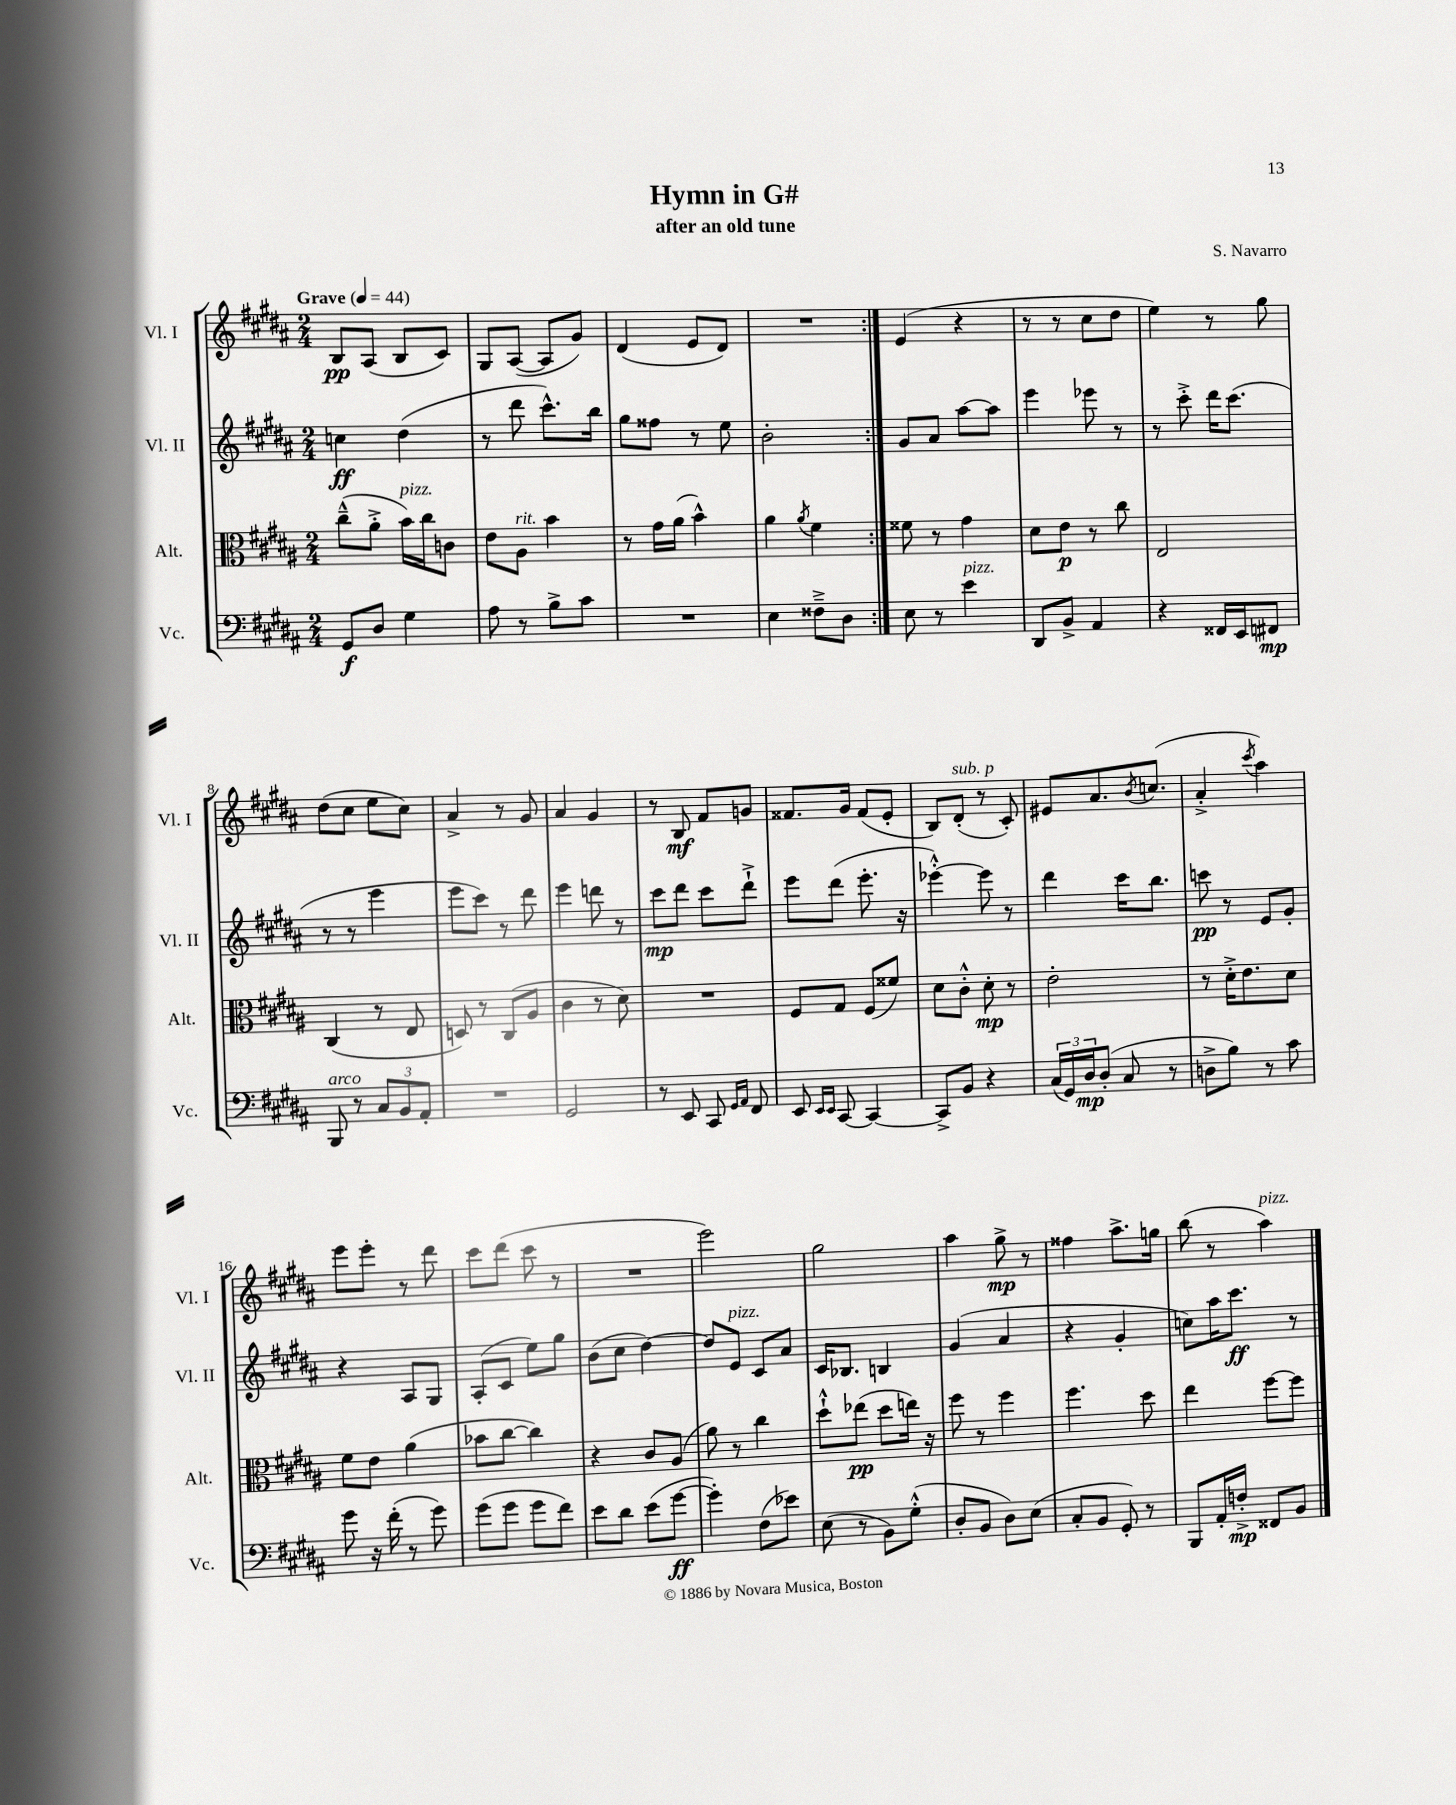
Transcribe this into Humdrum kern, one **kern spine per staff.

**kern	**dynam	**kern	**dynam	**kern	**dynam	**kern	**dynam
*part4	*part4	*part3	*part3	*part2	*part2	*part1	*part1
*staff4	*staff4	*staff3	*staff3	*staff2	*staff2	*staff1	*staff1
*I"Vc.	*	*I"Alt.	*	*I"Vl. II	*	*I"Vl. I	*
*I'Vc.	*	*I'Alt.	*	*I'Vl. II	*	*I'Vl. I	*
*clefF4	*	*clefC3	*	*clefG2	*	*clefG2	*
*k[f#c#g#d#a#]	*	*k[f#c#g#d#a#]	*	*k[f#c#g#d#a#]	*	*k[f#c#g#d#a#]	*
*M2/4	*	*M2/4	*	*M2/4	*	*M2/4	*
*MM44	*	*MM44	*	*MM44	*	*MM44	*
=1	=1	=1	=1	=1	=1	=1	=1
!	!	!	!	!	!	!LO:TX:a:B:t=Grave	!
8GG#/L	f	(8cc#~^^\L	.	4ccn\	ff	8B/L	pp
8D#/J	.	8a#'^\J	.	.	.	(8A#/J	.
!	!	!LO:TX:a:i:t=pizz.	!	!	!	!	!
4G#\	.	16b\LL)	.	(4dd#\	.	8B/L	.
.	.	16cc#\J	.	.	.	.	.
.	.	8cn\J	.	.	.	8c#/J)	.
=2	=2	=2	=2	=2	=2	=2	=2
8A#\	.	8e\L	.	8r	.	8G#/L	.
!	!	!LO:TX:a:i:t=rit.	!	!	!	!	!
8r	.	8A#\J	.	8ddd#\	.	([8A#/J	.
8B^\L	.	4b\	.	8.ccc#^^\L)	.	8A#/L]	.
8c#\J	.	.	.	.	.	8g#/J)	.
.	.	.	.	16bb\Jk	.	.	.
=3	=3	=3	=3	=3	=3	=3	=3
2r	.	8r	.	8gg#\L	.	(4d#/	.
.	.	16g#\LL	.	8ff##X\J	.	.	.
.	.	(16a#\JJ	.	.	.	.	.
.	.	4b^^\)	.	8r	.	8e/L	.
.	.	.	.	8ee\	.	8d#/J)	.
=4	=4	=4	=4	=4	=4	=4	=4
4E\	.	4a#\	.	2b'\	.	2r	.
.	.	8qa#/	.	.	.	.	.
8F##X~^\L	.	4f#\	.	.	.	.	.
8D#\J	.	.	.	.	.	.	.
=5:|!	=5:|!	=5:|!	=5:|!	=5:|!	=5:|!	=5:|!	=5:|!
8E\	.	8f##X\	.	8g#/L	.	(4e/	.
8r	.	8r	.	8a#/J	.	.	.
!LO:TX:a:i:t=pizz.	!	!	!	!	!	!	!
4e\	.	4g#\	.	[8aa#\L	.	4r	.
.	.	.	.	8aa#\J]	.	.	.
=6	=6	=6	=6	=6	=6	=6	=6
8DD#/L	.	8d#\L	.	4eee\	.	8r	.
8BB^/J	.	8e\J	p	.	.	8r	.
4AA#/	.	8r	.	8eee-X\	.	8cc#\L	.
.	.	8cc#\	.	8r	.	8dd#\J	.
=7	=7	=7	=7	=7	=7	=7	=7
4r	.	2E/	.	8r	.	4ee\)	.
.	.	.	.	8ccc#'^\	.	.	.
16FF##X/LL	.	.	.	16ddd#\KL	.	8r	.
16EE/J	.	.	.	(8.ccc#\J	.	.	.
8FF#X/J	mp	.	.	.	.	8gg#\	.
!!LO:LB:g=z
=8	=8	=8	=8	=8	=8	=8	=8
!LO:TX:a:i:t=arco	!	!	!	!	!	!	!
8BBB/	.	(4C#/	.	8r	.	(8dd#\L	.
8r	.	.	.	8r	.	8cc#\J	.
12C#/L	.	8r	.	4eee\	.	8ee\L	.
12BB/	.	.	.	.	.	.	.
.	.	8E/	.	.	.	8cc#\J)	.
12AA#'/J	.	.	.	.	.	.	.
=9	=9	=9	=9	=9	=9	=9	=9
2r	.	8Dn/)	.	8eee\L	.	4a#^/	.
.	.	8r	.	8ccc#\J)	.	.	.
.	.	(8C#/L	.	8r	.	8r	.
.	.	8A#/J	.	8ddd#\	.	8g#/	.
=10	=10	=10	=10	=10	=10	=10	=10
2GG#/	.	4c#\	.	4eee\	.	4a#/	.
.	.	8r	.	8dddn\	.	4g#/	.
.	.	8d#\)	.	8r	.	.	.
=11	=11	=11	=11	=11	=11	=11	=11
8r	.	2r	.	8ccc#\L	mp	8r	.
8EE/	.	.	.	8ddd#\J	.	8B/	mf
8CC#/	.	.	.	8ccc#\L	.	8f#/L	.
16qqGG#/LL	.	.	.	.	.	.	.
16qqAA#/JJ	.	.	.	.	.	.	.
8FF#/	.	.	.	8ddd#`^\J	.	8gn/J	.
=12	=12	=12	=12	=12	=12	=12	=12
8EE/	.	8F#/L	.	8eee\L	.	8.f##X/L	.
16qqEE/LL	.	.	.	.	.	.	.
16qqEE/JJ	.	.	.	.	.	.	.
[8CC#/	.	8G#/J	.	(8ddd#\J	.	.	.
.	.	.	.	.	.	16g#/Jk	.
4CC#/_	.	(8F#/L	.	8.eee'\	.	(8f##/L	.
.	.	8f##X/J)	.	.	.	8e'/J	.
.	.	.	.	16r	.	.	.
=13	=13	=13	=13	=13	=13	=13	=13
8CC#^/L]	.	8d#\L	.	[4eee-X'^^\)	.	8B/L)	.
!	!	!	!	!	!	!LO:TX:a:i:t=sub. p	!
8BB/J	.	8c#'^^\J	.	.	.	(8d#'/J	.
4r	.	8d#'\	mp	8eee-\]	.	8r	.
.	.	8r	.	8r	.	8c#'/)	.
=14	=14	=14	=14	=14	=14	=14	=14
(24C#/LL	.	2e'\	.	4ddd#\	.	8e#X/L	.
24GG#/)	.	.	.	.	.	.	.
24D#/J	mp	.	.	.	.	.	.
(8D#'/J	.	.	.	.	.	8.a#/	.
8C#/	.	.	.	16ccc#\KL	.	.	.
.	.	.	.	.	.	8qb/	.
.	.	.	.	8.bb\J	.	(8.ccn/J	.
8r	.	.	.	.	.	.	.
=15	=15	=15	=15	=15	=15	=15	=15
8Dn^\L	.	8r	.	8cccn\	pp	4a#'^/	.
8B\J)	.	16d#'^\KL	.	8r	.	.	.
.	.	8.e\	.	.	.	.	.
.	.	.	.	.	.	8qccc#/	.
8r	.	.	.	8e/L	.	4aa#\)	.
8c#\	.	8d#\J	.	8g#'/J	.	.	.
!!LO:LB:g=z
=16	=16	=16	=16	=16	=16	=16	=16
8g#\	.	8f#\L	.	4r	.	8eee\L	.
16r	.	8e\J	.	.	.	8eee'\J	.
(16f#'\	.	.	.	.	.	.	.
8r	.	(4a#\	.	8A#/L	.	8r	.
8g#\)	.	.	.	8G#/J	.	8ddd#\	.
=17	=17	=17	=17	=17	=17	=17	=17
(8g#\L	.	8b-X\L	.	(8A#'/L	.	8ccc#\L	.
8g#\J	.	[8cc#\J	.	8c#/J	.	(8ddd#\J	.
8g#\L	.	4cc#\])	.	8ee\L)	.	8ccc#\	.
8f#\J)	.	.	.	8gg#\J	.	8r	.
=18	=18	=18	=18	=18	=18	=18	=18
8e\L	.	4r	.	(8b\L	.	2r	.
8d#\J	.	.	.	8cc#\J	.	.	.
(8e\L	.	8c#/L	.	[4dd#\)	.	.	.
[8g#\J	ff	(8A#/J	.	.	.	.	.
=19	=19	=19	=19	=19	=19	=19	=19
4g#'\])	.	8a#\)	.	8dd#/L]	.	2eee\)	.
!	!	!	!	!LO:TX:a:i:t=pizz.	!	!	!
.	.	8r	.	8e/J	.	.	.
(8F#\L	.	4cc#\	.	8c#/L	.	.	.
8e-X\J)	.	.	.	8a#/J	.	.	.
=20	=20	=20	=20	=20	=20	=20	=20
(8E\	.	8dd#`^^\L	.	16c#/KL	.	2gg#\	.
.	.	.	.	8.B-X/J	.	.	.
8r	.	(8ee-X\J	pp	.	.	.	.
8BB\L)	.	8dd#\L	.	4Bn/	.	.	.
(8G#'^^\J	.	16een\Jk)	.	.	.	.	.
.	.	16r	.	.	.	.	.
=21	=21	=21	=21	=21	=21	=21	=21
8D#'/L	.	8ff#\	.	(4g#/	.	4aa#\	.
8BB/J	.	8r	.	.	.	.	.
8D#\L)	.	4ff#\	.	4a#/	.	8gg#^\	mp
(8E\J	.	.	.	.	.	8r	.
=22	=22	=22	=22	=22	=22	=22	=22
8C#'/L	.	4.ff#\	.	4r	.	4ff##X\	.
8BB/J	.	.	.	.	.	.	.
8GG#'/)	.	.	.	4g#'/	.	8.aa#^\L	.
8r	.	8dd#\	.	.	.	.	.
.	.	.	.	.	.	16ggn\Jk	.
=23	=23	=23	=23	=23	=23	=23	=23
8BBB/L	.	4ee\	.	8ccn\L)	.	(8bb\	.
16AA#'/L	.	.	.	16aa#\K	.	8r	.
16Fn'^/JJ	mp	.	.	8.ccc#\J	ff	.	.
!	!	!	!	!	!	!LO:TX:a:i:t=pizz.	!
8FF##X/L	.	[8ff#\L	.	.	.	4aa#\)	.
8BB/J	.	8ff#\J]	.	8r	.	.	.
==	==	==	==	==	==	==	==
*-	*-	*-	*-	*-	*-	*-	*-
